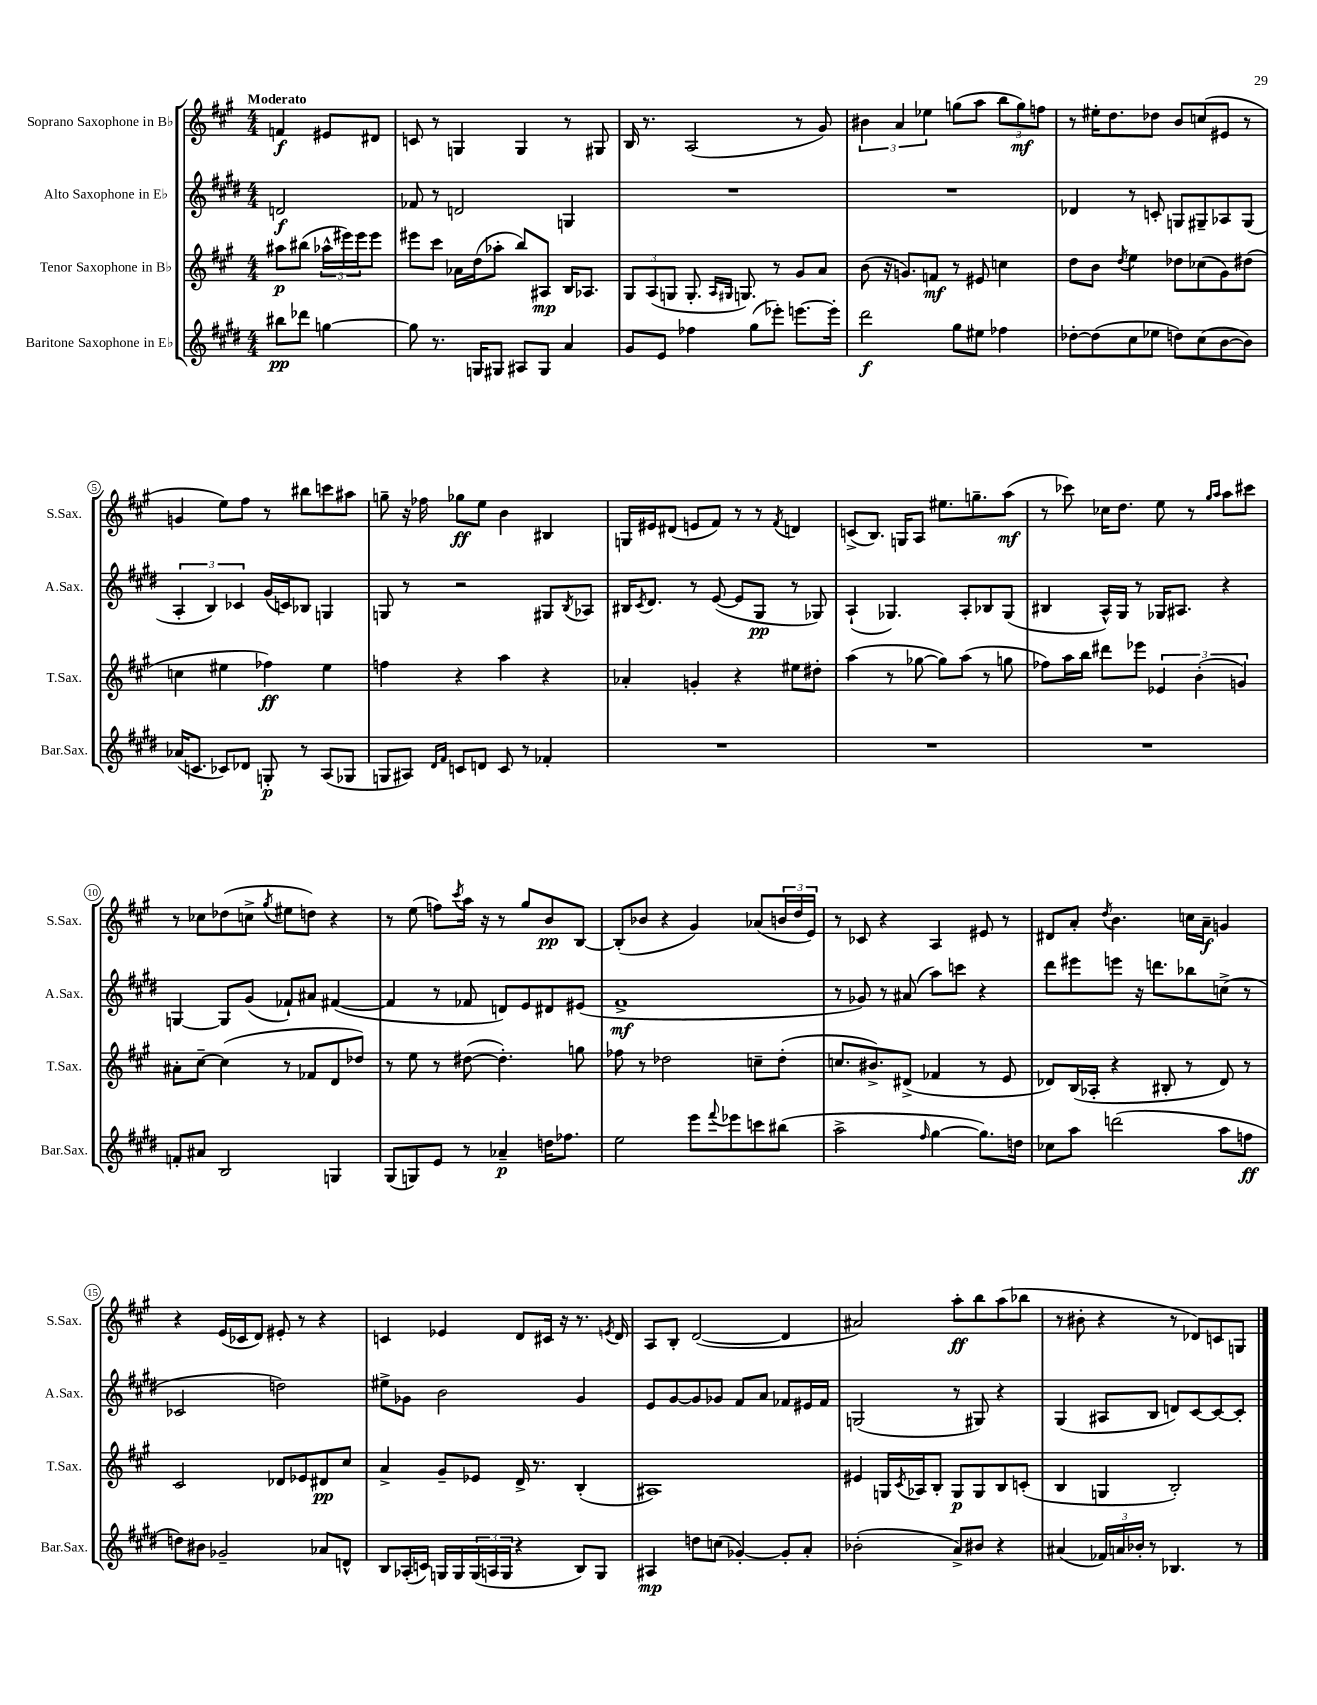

**kern	**kern	**kern	**kern
*staff4	*staff3	*staff2	*staff1
*clefG2	*clefG2	*clefG2	*clefG2
*k[f#c#g#d#]	*k[f#c#g#]	*k[f#c#g#d#]	*k[f#c#g#]
*M4/4	*M4/4	*M4/4	*M4/4
8bb#	8aa#	2d	4f
8ddd-	(8bb#	.	.
[4gg	24aa-^^	.	8e#
.	24eee#)	.	.
.	24eee#	.	.
.	8eee#	.	8d#
=	=	=	=
8gg]	8eee#	8f-	8c
8.r	8ccc#	8r	8r
.	16a-	2d	4G
16G	(16dd	.	.
8G#	8aa-'	.	.
8A#	8bb)	.	4G
8G#	8A#	.	.
4a	16B	4G	8r
.	8.A-	.	.
.	.	.	8G#
=	=	=	=
8g#	12G#	1r	16B
.	.	.	8.r
.	(12A	.	.
8e	.	.	.
.	12G	.	.
4ff-	8.G'	.	(2A
.	16qqA	.	.
.	16qqG#	.	.
.	8.G)	.	.
(8gg#	.	.	.
8eee-')	8r	.	.
[8.eee	8g#	.	8r
.	8a	.	8g#)
16eee']	.	.	.
=	=	=	=
2ddd#	(8b	1r	6b#
.	16r	.	.
.	.	.	6a
.	8.g)	.	.
.	.	.	6ee-
.	8f	.	.
8gg#	8r	.	(8gg
8ee#	8e#	.	8aa
4ff-	4cc	.	12bb
.	.	.	12gg)
.	.	.	12ff
=	=	=	=
[8dd-'	8dd	4d-	8r
(8dd-]	8b	.	16ee#'
.	.	.	8.dd
.	8qdd	.	.
8cc#	4ee	8r	.
8ee-	.	8c'	8dd-
8dd)	8dd-	8G	8b
(8cc#	(8cc-	8G#~	(8cc
[8b	8g#)	8A-	8e#
8b])	(8dd#	(8G#	8r
=	=	=	=
(16a-	4cc	6A'	4g
8.c	.	.	.
.	.	6B)	.
8c-)	4ee#	.	8ee)
.	.	6c-	.
8d-	.	.	8ff#
8G'	4ff-)	(16g#	8r
.	.	16c)	.
8r	.	8B-	8bb#
(8A	4ee#	4G	8ccc
8G-	.	.	8aa#
=	=	=	=
8G	4ff	8G	8gg~
8A#)	.	8r	16r
.	.	.	16ff-
16qqd#	.	.	.
16qqf#	.	.	.
8c	4r	2r	8gg-
8d	.	.	8ee
8c	4aa	.	4b
8r	.	.	.
4f-'	4r	8G#	4B#
.	.	8qB	.
.	.	8A-	.
=	=	=	=
1r	4a-'	16B#	16G
.	.	8qc#	.
.	.	8.d#	16e#
.	.	.	(8d#
.	4g'	8r	8e
.	.	([8e	8f#)
.	4r	8e]	8r
.	.	8G#	8r
.	.	.	8qf#
.	8ee#	8r	4d
.	8dd#'	8G-)	.
=	=	=	=
1r	(4aa	(4A`	(8c^
.	.	.	8.B)
.	8r	4.G-)	.
.	.	.	16G
.	[8gg-	.	8A
.	8gg-])	.	8.ee#
.	(8aa	8A'	.
.	.	.	8.gg~
.	8r	8B-	.
.	8gg	(8G-	(8aa
=	=	=	=
1r	8ff-)	4B#	8r
.	16aa	.	8ccc-)
.	16bb	.	.
.	8ddd#	16A^^)	16cc-
.	.	16G#	8.dd
.	8eee-	8r	.
.	6e-	16G-	8ee
.	.	8.A#	.
.	.	.	8r
.	(6b'	.	.
.	.	.	16qqgg#
.	.	.	16qqaa
.	.	4r	8aa
.	6g)	.	.
.	.	.	8ccc#
=	=	=	=
8f'	8a#'	[4G	8r
8a#	[8cc#~	.	8cc-
2B	(4cc#]	8G]	(8dd-
.	.	(8g#	8cc^
.	.	.	8qgg#
.	8r	8f-`)	8ee#
.	8f-	8a#	8dd)
4G	8d	([4f#	4r
.	8dd-)	.	.
=	=	=	=
(8G#	8r	4f#]	8r
8G)	8ee	.	(8ee
8e	8r	8r	8ff)
.	.	.	8qccc#
8r	([8dd#	8f-	16aa
.	.	.	16r
4a-~	4.dd#'])	8d)	8r
.	.	8e	8gg#
16dd	.	8d#	8b
8.ff-	.	.	.
.	8gg	(8e#	[8B
=	=	=	=
2ee	8ff-	1f#^	(8B']
.	8r	.	8b-
.	2dd-	.	4r
8eee	.	.	4g#)
8qqfff#	.	.	.
8eee-	.	.	.
8ccc	8cc~	.	(8a-
(8bb#	(8dd-'	.	24b
.	.	.	24dd
.	.	.	24e)
=	=	=	=
2aa^	8.cc	8r	8r
.	.	8g-)	8c-
.	8.b#^)	.	.
.	.	8r	4r
.	(8d#^	(8a#	.
16qqff#	.	.	.
[4gg#	4f-	8aa)	4A
.	.	8ccc	.
8.gg#])	8r	4r	8e#
.	8e	.	8r
16dd	.	.	.
=	=	=	=
8cc-	8d-)	8ddd#	8d#
8aa	(16B	8eee#	8a'
.	16A-'	.	.
.	.	.	8qdd
(2ddd	4r	8eee	4.b
.	.	16r	.
.	.	8.ddd	.
.	8B#'	.	.
.	8r	8bb-	16cc
.	.	.	16a~
8aa	8d-)	(8cc^	4g
8ff	8r	8r	.
=	=	=	=
8dd)	2c#	2c-	4r
8b#	.	.	.
2g-~	.	.	(16e
.	.	.	16c-
.	.	.	8d)
.	8d-	2dd)	8e#'
.	8e-	.	8r
8a-	8d#	.	4r
8d^^	8cc#	.	.
=	=	=	=
8B	4a^	8ee#^	4c
(16A-'	.	8g-	.
16c)	.	.	.
16G	8g#~	2b	4e-
16G	.	.	.
(24G	8e-	.	.
24A	.	.	.
24G	.	.	.
4r	16d^	.	8d
.	8.r	.	.
.	.	.	16c#
.	.	.	16r
8B)	(4B'	4g-	8.r
8G	.	.	.
.	.	.	8qe
.	.	.	16d
=	=	=	=
4A#	1A#)	8e	8A
.	.	[8g#	8B'
8dd	.	8g#]	([2d
(8cc	.	8g-	.
[4g-')	.	8f#	.
.	.	8a	.
8g-']	.	8f-	4d]
8a'	.	16e#	.
.	.	16f-	.
=	=	=	=
(2b-'	4e#	(2G	2a#)
.	16G	.	.
.	8qc#	.	.
.	16A-	.	.
.	8B'	.	.
8a^)	8G	8r	8aa'
8b#	8G	8G#)	8bb
4r	8B	4r	(8aa
.	(8c'	.	8bb-
=	=	=	=
(4a#	4B	(4G#	8r
.	.	.	8b#'
24f-)	4G	8A#	4r
24a	.	.	.
24b-'	.	.	.
8r	.	8B	.
4.B-	2B')	8d)	8r
.	.	[8c#	8d-)
.	.	8c#_	8c
8r	.	8c#']	8G
==	==	==	==
*-	*-	*-	*-
